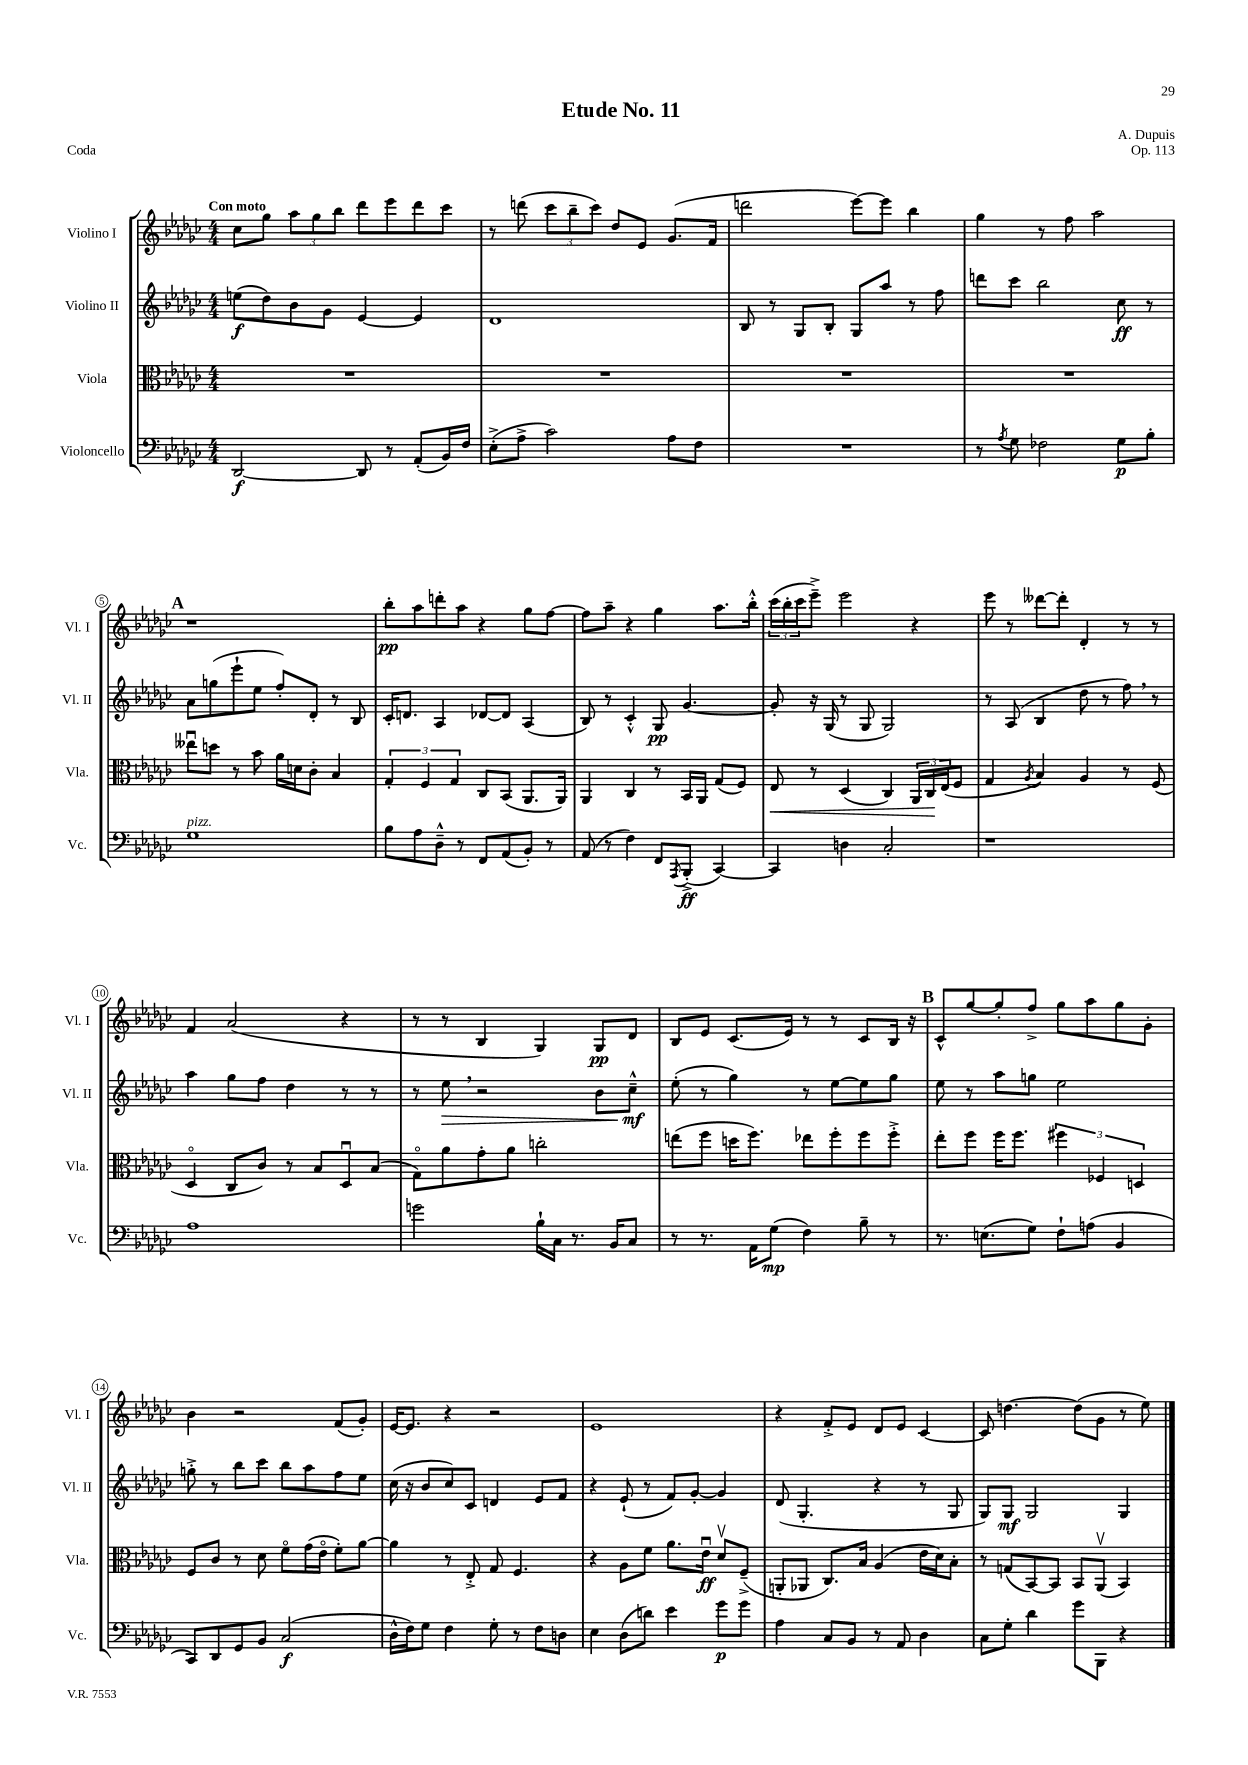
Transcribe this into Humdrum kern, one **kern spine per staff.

**kern	**dynam	**kern	**dynam	**kern	**dynam	**kern	**dynam
*part4	*part4	*part3	*part3	*part2	*part2	*part1	*part1
*staff4	*staff4	*staff3	*staff3	*staff2	*staff2	*staff1	*staff1
*I"Violoncello	*	*I"Viola	*	*I"Violino II	*	*I"Violino I	*
*I'Vc.	*	*I'Vla.	*	*I'Vl. II	*	*I'Vl. I	*
*clefF4	*	*clefC3	*	*clefG2	*	*clefG2	*
*k[b-e-a-d-g-c-]	*	*k[b-e-a-d-g-c-]	*	*k[b-e-a-d-g-c-]	*	*k[b-e-a-d-g-c-]	*
*M4/4	*	*M4/4	*	*M4/4	*	*M4/4	*
=1	=1	=1	=1	=1	=1	=1	=1
!	!	!	!	!	!	!LO:TX:a:B:t=Con moto	!
[2DD-/	f	1r	.	(8een\L	f	8cc-\L	.
.	.	.	.	8dd-\)	.	8gg-\J	.
.	.	.	.	8b-\	.	12aa-\L	.
.	.	.	.	.	.	12gg-\	.
.	.	.	.	8g-\J	.	.	.
.	.	.	.	.	.	12bb-\J	.
8DD-/]	.	.	.	[4e-/	.	8ddd-\L	.
8r	.	.	.	.	.	8eee-\	.
(8AA-'/L	.	.	.	4e-/]	.	8ddd-\	.
16BB-/L)	.	.	.	.	.	8ccc-\J	.
16F/JJ	.	.	.	.	.	.	.
=2	=2	=2	=2	=2	=2	=2	=2
(8E-'^\L	.	1r	.	1d-	.	8r	.
8A-^\J	.	.	.	.	.	(8dddn\	.
2c-\)	.	.	.	.	.	12ccc-\L	.
.	.	.	.	.	.	12bb-~\	.
.	.	.	.	.	.	12ccc-\J)	.
.	.	.	.	.	.	8dd-/L	.
.	.	.	.	.	.	8e-/J	.
8A-\L	.	.	.	.	.	(8.g-/L	.
8F\J	.	.	.	.	.	.	.
.	.	.	.	.	.	16f/Jk	.
=3	=3	=3	=3	=3	=3	=3	=3
1r	.	1r	.	8B-/	.	2dddn\	.
.	.	.	.	8r	.	.	.
.	.	.	.	8G-/L	.	.	.
.	.	.	.	8B-'/J	.	.	.
.	.	.	.	8G-/L	.	[8eee-\L)	.
.	.	.	.	8aa-/J	.	8eee-\J]	.
.	.	.	.	8r	.	4bb-\	.
.	.	.	.	8ff\	.	.	.
=4	=4	=4	=4	=4	=4	=4	=4
8r	.	1r	.	8dddn\L	.	4gg-\	.
8qA-/	.	.	.	.	.	.	.
8G-\	.	.	.	8ccc-\J	.	.	.
2F-X\	.	.	.	2bb-\	.	8r	.
.	.	.	.	.	.	8ff\	.
.	.	.	.	.	.	2aa-\	.
8G-\L	p	.	.	8cc-\	ff	.	.
8B-'\J	.	.	.	8r	.	.	.
!!LO:LB:g=z
!!LO:REH:place=s1:t=A
=5	=5	=5	=5	=5	=5	=5	=5
!LO:TX:a:i:t=pizz.	!	!	!	!	!	!	!
1G-	.	8ee--Xu\L	.	8a-\L	.	1r	.
.	.	8ddn\J	.	(8ggn\	.	.	.
.	.	8r	.	8eee-`\	.	.	.
.	.	8b-\	.	8ee-\J	.	.	.
.	.	16a-\LL	.	8ff'/L)	.	.	.
.	.	16dn\J	.	.	.	.	.
.	.	8c-'\J	.	8d-'/J	.	.	.
.	.	4B-/	.	8r	.	.	.
.	.	.	.	8B-/	.	.	.
=6	=6	=6	=6	=6	=6	=6	=6
8B-\L	.	6G-'/	.	16c-'/KL	.	8bb-'\L	pp
.	.	.	.	8.dn/J	.	.	.
8A-\	.	.	.	.	.	8aa-\	.
.	.	6F/	.	.	.	.	.
8D-~^^\J	.	.	.	4A-/	.	8dddn'\	.
.	.	6G-/	.	.	.	.	.
8r	.	.	.	.	.	8aa-\J	.
8FF/L	.	8C-/L	.	[8d-X/L	.	4r	.
(8AA-/	.	(8BB-/J	.	8d-/J]	.	.	.
8BB-'/J)	.	8.AA-/L	.	(4A-/	.	8gg-\L	.
8r	.	.	.	.	.	[8ff\J	.
.	.	16AA-/Jk)	.	.	.	.	.
=7	=7	=7	=7	=7	=7	=7	=7
(8AA-/	.	4AA-/	.	8B-/)	.	8ff\L]	.
8r	.	.	.	8r	.	8aa-~\J	.
4F\)	.	4C-/	.	4c-'^^/	.	4r	.
8FF/L	.	8r	.	8G-/	pp	4gg-\	.
8qAAA-/	.	.	.	.	.	.	.
(8BBB-'^/J	ff	16BB-/LL	.	[4.g-/	.	.	.
.	.	16AA-/JJ	.	.	.	.	.
[4CC-/)	.	(8G-/L	.	.	.	8.aa-\L	.
.	.	8F/J)	.	.	.	.	.
.	.	.	.	.	.	16bb-'^^\Jk	.
=8	=8	=8	=8	=8	=8	=8	=8
!	!	!	!LO:HP:b	!	!	!	!
4CC-/]	.	8E-/	<	8g-'/]	.	(24ccc-\LL	.
.	.	.	.	.	.	24bb-'\	.
.	.	.	.	.	.	24ccc-\J	.
.	.	8r	.	16r	.	8eee-~^\J)	.
.	.	.	.	(16G-/	.	.	.
4Dn\	.	(4D-/	.	8r	.	2eee-\	.
.	.	.	.	8G-/	.	.	.
2C-'/	.	4C-/)	.	2G-/)	.	.	.
.	.	24AA-/LL	.	.	.	4r	.
.	.	24C-/	.	.	.	.	.
.	.	(24E-/J	[	.	.	.	.
.	.	8F/J	.	.	.	.	.
=9	=9	=9	=9	=9	=9	=9	=9
1r	.	4G-/	.	8r	.	8eee-\	.
.	.	.	.	(8A-/	.	8r	.
.	.	8qA-/	.	.	.	.	.
.	.	4B-/)	.	4B-/	.	[8ddd--X\L	.
.	.	.	.	.	.	8ddd--'\J]	.
.	.	4A-/	.	8dd-\	.	4d-'/	.
.	.	.	.	8r	.	.	.
.	.	8r	.	8ff,\)	.	8r	.
.	.	(8F/	.	8r	.	8r	.
!!LO:LB:g=z
=10	=10	=10	=10	=10	=10	=10	=10
1A-	.	4D-/	.	4aa-\	.	4f/	.
.	.	8C-/L	.	8gg-\L	.	(2a-/	.
.	.	8c-/J)	.	8ff\J	.	.	.
.	.	8r	.	4dd-\	.	.	.
.	.	8B-/L	.	.	.	.	.
.	.	8D-u/	.	8r	.	4r	.
.	.	(8B-/J	.	8r	.	.	.
=11	=11	=11	=11	=11	=11	=11	=11
2gn\	.	8G-\L)	.	8r	.	8r	.
!	!	!	!	!	!LO:HP:b	!	!
.	.	8a-\	.	8ee-,\	>	8r	.
.	.	8g-'\	.	2r	.	4B-/	.
.	.	8a-\J	.	.	.	.	.
16B-`\LL	.	2ccn'\	.	.	.	4G-/)	.
16C-\JJ	.	.	.	.	.	.	.
8.r	.	.	.	.	.	.	.
.	.	.	.	8b-\L	.	8G-/L	pp
16BB-/KL	.	.	.	.	.	.	.
8C-/J	.	.	.	8cc-~^^\J	mf	8d-/J	.
.	.	.	.	.	]	.	.
=12	=12	=12	=12	=12	=12	=12	=12
8r	.	(8een\L	.	(8ee-'\	.	8B-/L	.
8.r	.	8ff\J	.	8r	.	8e-/J	.
.	.	16ddn\KL	.	4gg-\)	.	(8.c-/L	.
16AA-\KL	.	8.ff\J)	.	.	.	.	.
(8G-\J	mp	.	.	.	.	.	.
.	.	.	.	.	.	16e-/Jk)	.
4F\)	.	8ee-X\L	.	8r	.	8r	.
.	.	8ff'\	.	[8ee-\L	.	8r	.
8B-~\	.	8ff\	.	8ee-\]	.	8c-/L	.
8r	.	8ff'^\J	.	8gg-\J	.	16B-/Jk	.
.	.	.	.	.	.	16r	.
!!LO:REH:place=s1:t=B
=13	=13	=13	=13	=13	=13	=13	=13
8.r	.	8ee-'\L	.	8ee-\	.	8c-^^/L	.
.	.	8ff\J	.	8r	.	[8gg-/	.
(8.En\L	.	.	.	.	.	.	.
.	.	16ff\KL	.	8aa-\L	.	8gg-'/]	.
.	.	8.ff\J	.	.	.	.	.
8G-\J)	.	.	.	8ggn\J	.	8ff^/J	.
8F`\L	.	6ff#X\	.	2ee-\	.	8gg-\L	.
(8An\J	.	.	.	.	.	8aa-\	.
.	.	6F-X/	.	.	.	.	.
4BB-/	.	.	.	.	.	8gg-\	.
.	.	6Dn/	.	.	.	.	.
.	.	.	.	.	.	8g-'\J	.
!!LO:LB:g=z
=14	=14	=14	=14	=14	=14	=14	=14
8CC-/L)	.	8F/L	.	8ggn'^\	.	4b-\	.
8DD-/	.	8c-/J	.	8r	.	.	.
8GG-/	.	8r	.	8bb-\L	.	2r	.
8BB-/J	.	8d-\	.	8ccc-\J	.	.	.
(2C-/	f	8f\L	.	8bb-\L	.	.	.
.	.	(16g-\L	.	8aa-\	.	.	.
.	.	16e-\JJ	.	.	.	.	.
.	.	8f'\L)	.	8ff\	.	(8f/L	.
.	.	[8a-\J	.	8ee-\J	.	8g-'/J)	.
=15	=15	=15	=15	=15	=15	=15	=15
16D-^^\LL	.	4a-\]	.	(16cc-\	.	[16e-/KL	.
16F\J)	.	.	.	16r	.	8.e-/J]	.
8G-\J	.	.	.	8b-/L	.	.	.
4F\	.	8r	.	8cc-/)	.	4r	.
.	.	8E-'^/	.	8c-/J	.	.	.
8G-'\	.	8G-/	.	4dn/	.	2r	.
8r	.	4.F/	.	.	.	.	.
8F\L	.	.	.	8e-/L	.	.	.
8Dn\J	.	.	.	8f/J	.	.	.
=16	=16	=16	=16	=16	=16	=16	=16
4E-\	.	4r	.	4r	.	1e-	.
(8D-\L	.	8A-\L	.	(8e-`/	.	.	.
8dn\J)	.	8f\J	.	8r	.	.	.
4e-\	.	8.a-\L	.	8f/L)	.	.	.
.	.	.	.	[8g-'/J	.	.	.
.	.	16e-u\Jk	ff	.	.	.	.
8g-\L	p	8d-v/L	.	4g-/]	.	.	.
8g-\J	.	(8F~^/J	.	.	.	.	.
=17	=17	=17	=17	=17	=17	=17	=17
4A-\	.	8AAn'/L	.	(8d-/	.	4r	.
.	.	8AA-X/J	.	4.G-'/	.	.	.
8C-/L	.	8.C-/L)	.	.	.	8f'^/L	.
8BB-/J	.	.	.	.	.	8e-/J	.
.	.	16B-/Jk	.	.	.	.	.
8r	.	(4A-/	.	4r	.	8d-/L	.
8AA-/	.	.	.	.	.	8e-/J	.
4D-\	.	16e-\LL	.	8r	.	[4c-/	.
.	.	16d-\J)	.	.	.	.	.
.	.	8B-'\J	.	8G-/	.	.	.
=18	=18	=18	=18	=18	=18	=18	=18
8C-\L	.	8r	.	8G-/L)	.	8c-/]	.
8G-'\J	.	(8Gn/L	.	8G-/J	mf	[4.ddn\	.
4d-\	.	[8BB-/)	.	2G-/	.	.	.
.	.	8BB-/J]	.	.	.	.	.
8g-\L	.	8BB-/L	.	.	.	(8dd\L]	.
8BBB-\J	.	(8AA-v/J	.	.	.	8g-\J	.
4r	.	4BB-/)	.	4G-/	.	8r	.
.	.	.	.	.	.	8ee-\)	.
==	==	==	==	==	==	==	==
*-	*-	*-	*-	*-	*-	*-	*-
